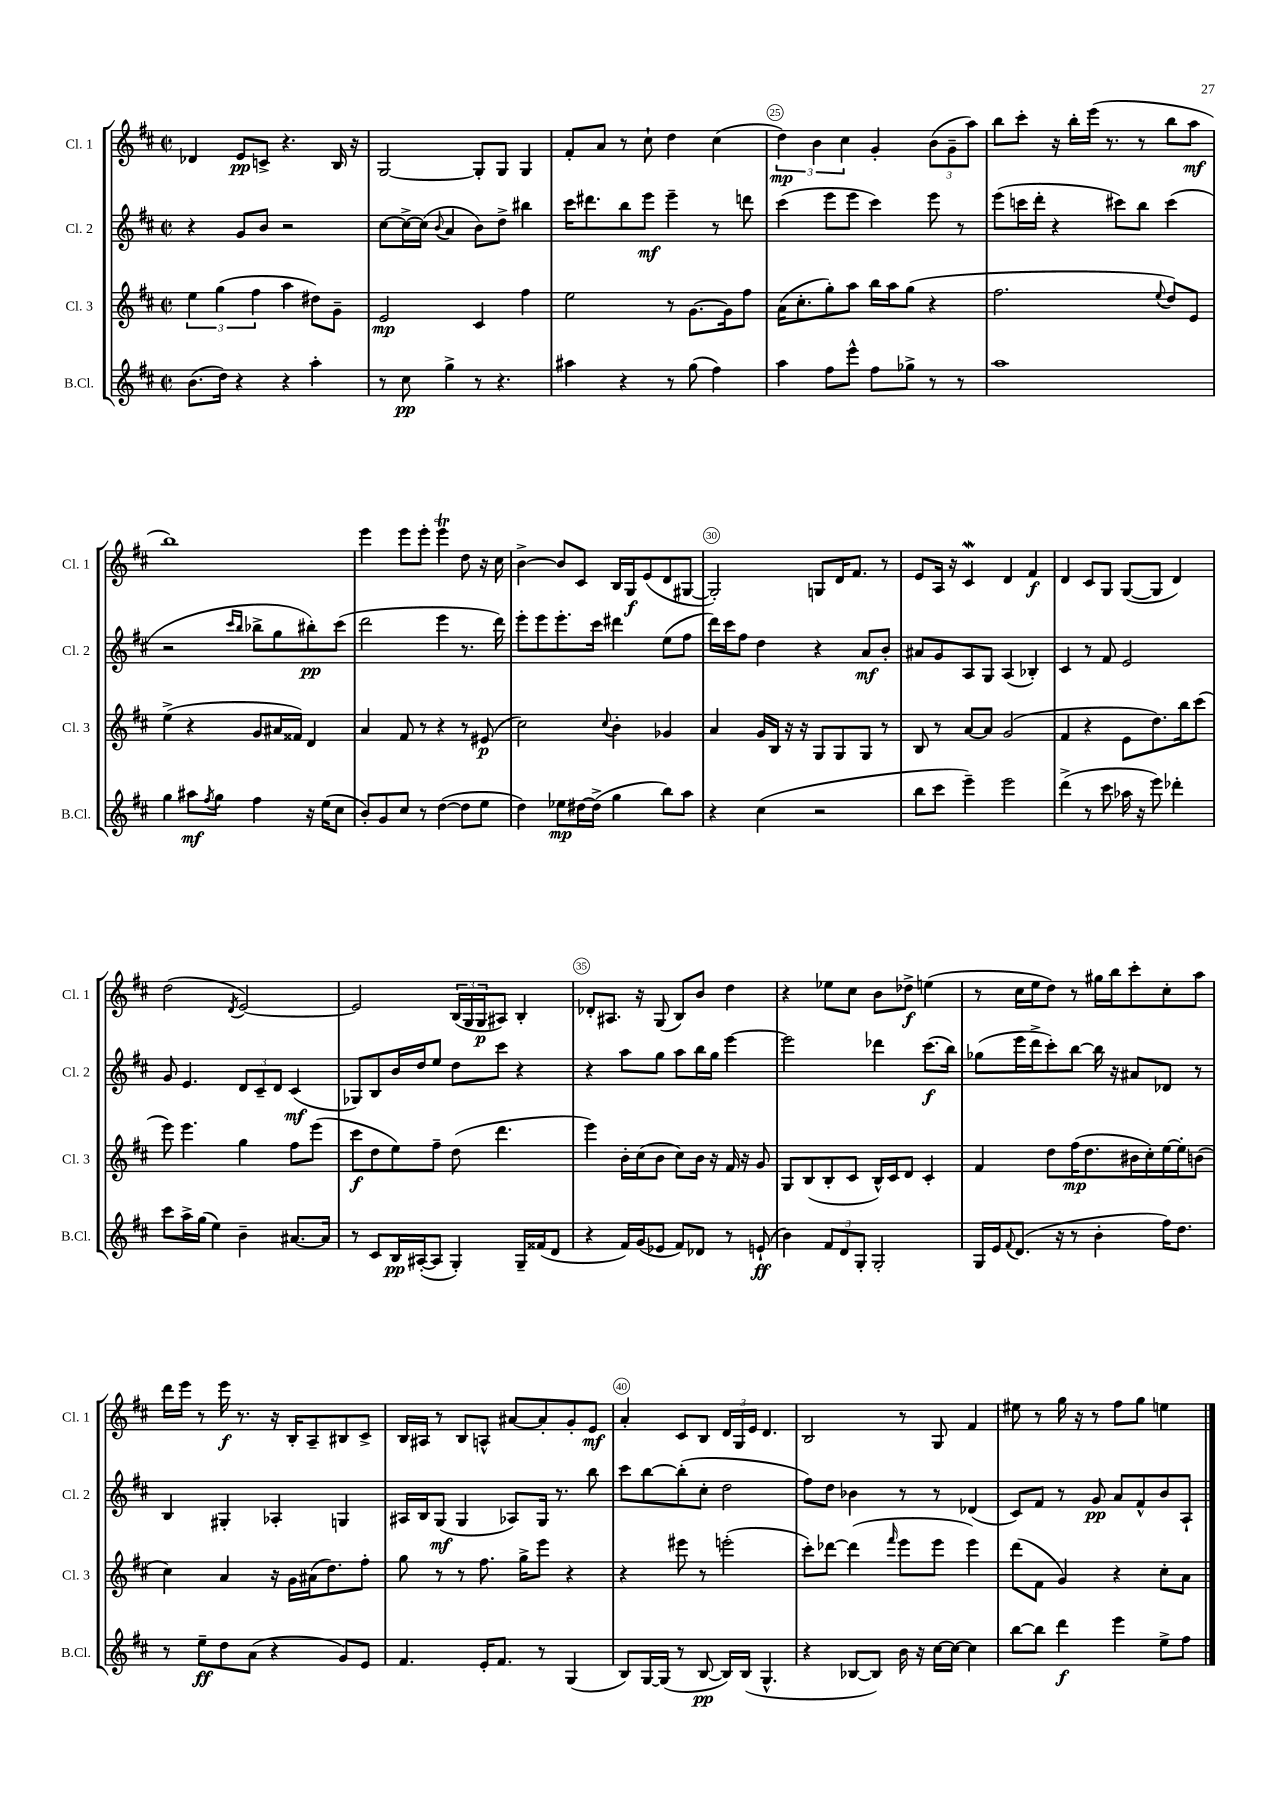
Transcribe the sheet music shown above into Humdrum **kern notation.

**kern	**kern	**kern	**kern
*staff4	*staff3	*staff2	*staff1
*clefG2	*clefG2	*clefG2	*clefG2
*k[f#c#]	*k[f#c#]	*k[f#c#]	*k[f#c#]
*M2/2	*M2/2	*M2/2	*M2/2
*met(c|)	*met(c|)	*met(c|)	*met(c|)
(8.b	6ee	4r	4d-
.	(6gg	.	.
16dd)	.	.	.
4r	.	8g	8e
.	6ff#	.	.
.	.	8b	8c^
4r	4aa	2r	4.r
4aa'	8dd#)	.	.
.	8g~	.	16B
.	.	.	16r
=	=	=	=
8r	2e	[8cc#	[2G
8cc#	.	16cc#^_	.
.	.	(16cc#]	.
.	.	8qqb	.
4gg^	.	4a	.
8r	4c#	8b)	8G']
4.r	.	8dd^	8G
.	4ff#	4bb#	4G
=	=	=	=
4aa#	2ee	16ccc#	8f#'
.	.	8.ddd#	.
.	.	.	8a
4r	.	8bb	8r
.	.	8eee	8cc#`
8r	8r	4eee~	4dd
(8gg	[8.g	.	.
4ff#)	.	8r	(4cc#
.	16g]	.	.
.	8ff#	8ddd	.
=	=	=	=
4aa	(16a	(4ccc#	6dd)
.	8.cc#'	.	.
.	.	.	6b
8ff#	8gg')	8eee	.
.	.	.	6cc#
8eee^^	8aa	8eee	.
8ff#	16bb	4ccc#)	4g'
.	16aa	.	.
8gg-^	(8gg	.	.
8r	4r	8eee	(12b
.	.	.	12g~
8r	.	8r	.
.	.	.	12aa)
=	=	=	=
1aa	2.ff#	(8eee	8bb
.	.	16ccc	8ccc#'
.	.	16ddd'	.
.	.	4r	16r
.	.	.	16bb'
.	.	.	(16eee
.	.	.	8.r
.	.	8ccc#)	.
.	.	8bb	8r
.	8qqee	.	.
.	8dd)	(4ccc#	8bb
.	8e	.	8aa
=	=	=	=
4gg	(4ee^	2r	1bb)
8aa#	4r	.	.
8qff#	.	.	.
8gg	.	.	.
.	.	16qqccc#	.
.	.	16qqbb	.
4ff#	8g	8bb-^	.
.	16a#	8gg	.
.	16f##)	.	.
16r	4d	8bb#')	.
(16ee	.	.	.
8cc#	.	(8ccc#	.
=	=	=	=
8b')	4a	2ddd	4eee
8g	.	.	.
8cc#	8f#	.	8eee
8r	8r	.	8eee'
([4dd	4r	4eee	4eee
8dd]	8r	8.r	8dd
8ee	(8e#	.	16r
.	.	16ddd)	16cc#
=	=	=	=
4dd)	2cc#)	8eee'	[4b^
.	.	8eee	.
8ee-	.	8.eee'	8b]
[16dd#	.	.	8c#
(16dd#^]	.	16ccc#	.
.	8qqcc#	.	.
4gg	4b'	4ddd#	16B
.	.	.	16G
.	.	.	(8e
8bb)	4g-	(8ee	8d
8aa	.	8ff#	[8G#
=	=	=	=
4r	4a	16ddd)	2G#'])
.	.	16ccc#	.
.	.	8ff#	.
(4cc#	16g	4dd	.
.	16B	.	.
.	16r	.	.
.	16r	.	.
2r	8G	4r	8G
.	8G	.	16d
.	.	.	8.f#
.	8G	8a	.
.	8r	8b'	8r
=	=	=	=
8bb	8B	8a#	8e
8ccc#	8r	8g	16A
.	.	.	16r
4eee~)	[8a	8A	4c#
.	8a]	8G	.
2eee	(2g	(4A	4d
.	.	4B-')	4f#
=	=	=	=
(4ddd^	4f#	4c#	4d
8r	4r	8r	8c#
8ccc#	.	8f#	8G
16aa-	8e	2e	([8G
16r	.	.	.
8eee)	8.dd)	.	8G]
4ddd-'	.	.	4d)
.	16bb	.	.
.	(8ccc#	.	.
=	=	=	=
8ccc#	8eee)	8g	(2dd
16aa^	4.eee	4.e	.
(16gg	.	.	.
4ee)	.	.	.
.	.	.	8qd
4b~	4gg	12d	[2e)
.	.	12c#~	.
.	.	12d	.
[8.a#	8ff#	(4c#	.
.	(8eee	.	.
16a#]	.	.	.
=	=	=	=
8r	8ccc#	8G-)	2e]
8c#	8dd	8B	.
16B	8ee)	16b	.
([16A#'	.	16dd	.
8A#]	8ff#~	8ee	.
4G')	(8dd	8dd	(24B
.	.	.	24G
.	.	.	24G
.	4.ddd	8ccc#	8A#)
16G~	.	4r	4B'
(16f##	.	.	.
8d	.	.	.
=	=	=	=
4r	4eee)	4r	8d-'
.	.	.	8.A#
16f#)	16b'	8aa	.
(16g	(16cc#	.	16r
8e-	8b	8gg	(8G
8f#)	8cc#)	8aa	8B)
8d-	16b	16bb	8b
.	16r	16gg	.
8r	16f#	[4eee	4dd
.	16r	.	.
(8e`	8g	.	.
=	=	=	=
4b)	8G	2eee]	4r
.	(8B	.	.
12f#	8B'	.	8ee-
12d	.	.	.
.	8c#	.	8cc#
12G'	.	.	.
2G'	16B^^)	4ddd-	8b
.	16c#	.	.
.	8d	.	8dd-^
.	4c#'	(8.ccc#	(4ee
.	.	16bb)	.
=	=	=	=
16G	4f#	(8gg-	8r
16e	.	.	.
8qqf#	.	.	.
(8.d	.	16eee	16cc#
.	.	16ddd^	16ee
.	8dd	8ccc#')	8dd)
16r	.	.	.
8r	(16ff#	[8bb	8r
.	8.dd	.	.
4b'	.	16bb]	16gg#
.	.	16r	16bb
.	16b#	8a#	8ccc#'
.	16cc#')	.	.
16ff#)	[16ee	8d-	8cc#'
8.dd	16ee']	.	.
.	(8b	8r	8aa
=	=	=	=
8r	4cc#)	4B	16ddd
.	.	.	16eee
8ee~	.	.	8r
8dd	4a	4G#'	16eee
.	.	.	8.r
(8a	.	.	.
4r	16r	4A-'	16r
.	16g	.	16B'
.	(16a#	.	8A~
.	8.dd)	.	.
8g)	.	4G	8B#
8e	8ff#'	.	8c#^
=	=	=	=
4.f#	8gg	16A#	16B
.	.	16B	16A#
.	8r	(8G	8r
.	8r	4G	8B
16e'	8.ff#	.	8A^^
8.f#	.	.	.
.	.	8A-)	[8a#
.	16gg^	.	.
8r	8eee	16G	8a#']
.	.	8.r	.
(4G	4r	.	8g'
.	.	8bb	8e
=	=	=	=
8B)	4r	8ccc#	4a'
[16G	.	[8bb	.
(16G]	.	.	.
8r	8eee#	(8bb']	8c#
[8B	8r	8cc#'	8B
16B])	(2eee'	2dd	24d
.	.	.	24G
(16B	.	.	.
.	.	.	24e
4.G^^	.	.	4.d
=	=	=	=
4r	8ccc#')	8ff#)	2B
.	[8ddd-	8dd	.
[8B-	(4ddd-]	4b-	.
8B-])	.	.	.
.	16qqfff#	.	.
16b	8eee	8r	8r
16r	.	.	.
[16cc#	8eee	8r	8G
16cc#_	.	.	.
4cc#]	4eee)	(4d-	4f#
=	=	=	=
[8bb	(8ddd	8c#)	8ee#
8bb]	8f#	8f#	8r
4ddd	4g)	8r	16gg
.	.	.	16r
.	.	8g	8r
4eee	4r	8a	8ff#
.	.	8f#^^	8gg
8ee^	8cc#'	8b	4ee
8ff#	8a	8A`	.
==	==	==	==
*-	*-	*-	*-
